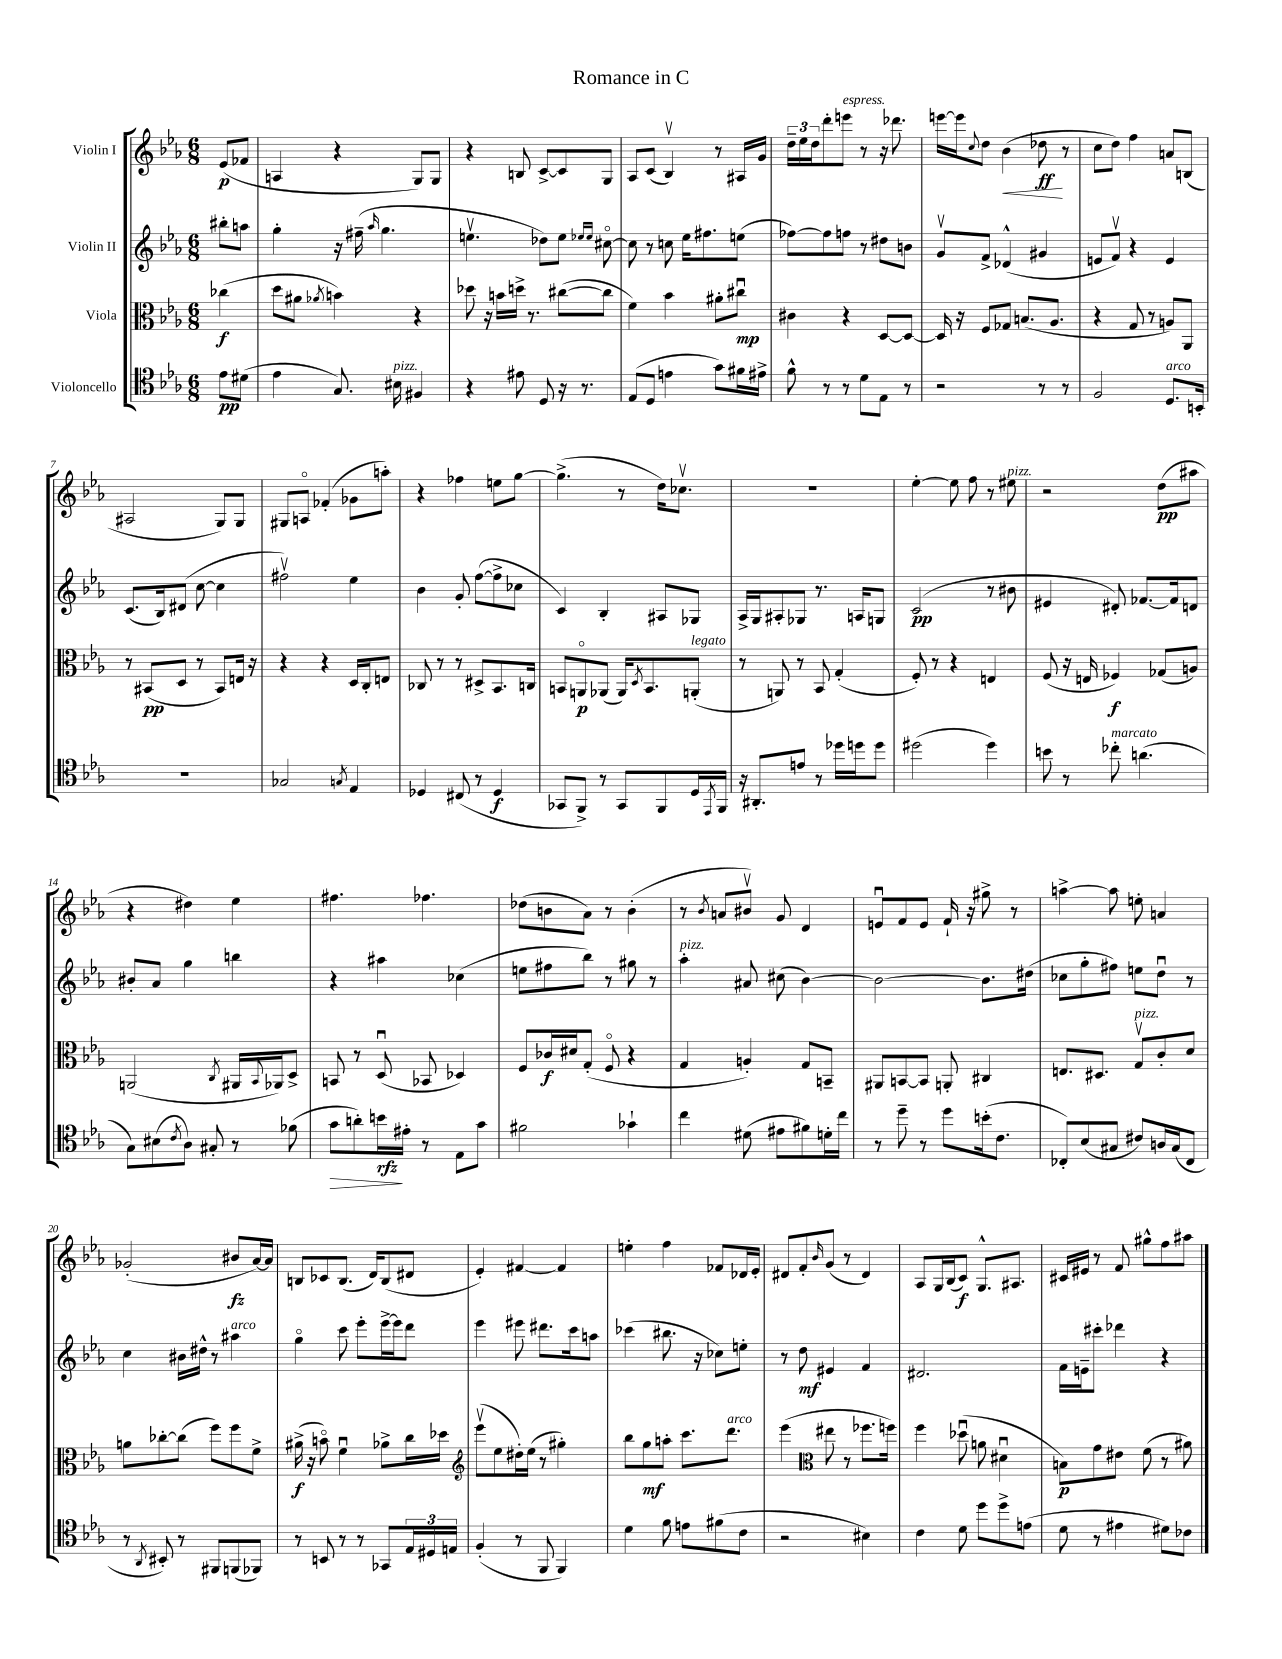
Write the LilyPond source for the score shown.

\header { title = "Romance in C" }
<<
\new StaffGroup <<
\new Staff = "s0" \with { instrumentName = "Violin I" } {
    \clef treble \key ees \major \numericTimeSignature \time 6/8 \partial 4
    ees'8\p( fes'8 |
    a4 r4 g8) g8 |
    r4 b8 c'8~-> c'8 g8 |
    aes8 c'8( bes4\upbow) r8 ais16 g'16 |
    \tuplet 3/2 { d''16-- ees''16 d''16 } d'''8-. e'''8^\markup { \italic "espress." } r8 r16 des'''8. |
    e'''16~ e'''16 \appoggiatura { c''8 } d''8 bes'4\<( des''8\ff\! r8 |
    c''8 d''8) f''4 a'8 b8( |
    ais2 g8) g8 |
    gis8 a8\flageolet fes'4-.( ges'8 a''8-.) |
    r4 fes''4 e''8 g''8~ |
    g''4.->( r8 d''16) ces''8.\upbow |
    R2. |
    ees''4~-. ees''8 f''8 r8 eis''8^\markup { \italic "pizz." } |
    r2 d''8\pp( ais''8 |
    r4 dis''4) ees''4 |
    fis''4. fes''4. |
    des''8( b'8 aes'8) r8 b'4-.( |
    r8 \acciaccatura { bes'8 } a'8 bis'8\upbow) g'8 d'4 |
    e'8\downbow f'8 e'8 f'16-! r16 gis''8-> r8 |
    a''4~-> a''8 e''8-. a'4 |
    ges'2-.( bis'8\fz aes'16~) aes'16 |
    b8 ces'8 b8.( d'16) b8( dis'8 |
    ees'4-.) fis'4~ fis'4 |
    e''4-. f''4 fes'8 des'16 ees'16-. |
    dis'8 f'8-. \grace { bes'16 } g'8( r8 dis'4) |
    aes8 g16 bes16( c'8\f) g8.-^ ais8. |
    cis'16 eis'16 r8 f'8 gis''8-^ f''8 ais''8 \bar "|." |
}
\new Staff = "s1" \with { instrumentName = "Violin II" } {
    \clef treble \key ees \major \numericTimeSignature \time 6/8 \partial 4
    bis''8-. a''8 |
    g''4-. r16 fis''16--( \grace { aes''16 } g''4. |
    e''4.\upbow des''8) e''8 \grace { ees''16 ees''16 } cis''8~\flageolet |
    cis''8 r8 c''8 ees''16 fis''8. e''8( |
    fes''8~) fes''8 f''8 r8 dis''8 b'8 |
    g'8\upbow f'8-> des'4-^( gis'4 |
    e'8 f'8\upbow) r4 e'4 |
    c'8.( bes16) dis'8( c''8~ c''4 |
    fis''2\upbow) ees''4 |
    bes'4 g'8-. f''8~( f''8-> ces''8 |
    c'4) bes4-. ais8 ges8 |
    aes16-> g16 ais8-. ges8 r8. a16 g8 |
    c'2\pp( r8 bis'8 |
    eis'4 dis'8-.) fes'8.~ fes'16 d'8 |
    bis'8-. aes'8 g''4 b''4 |
    r4 ais''4 ces''4( |
    e''8 fis''8 bes''8) r8 gis''8 r8 |
    aes''4-.^\markup { \italic "pizz." } ais'8 cis''8( bes'4~) |
    bes'2~ bes'8. dis''16( |
    ces''8 g''8-. fis''8) e''8 d''8\downbow r8 |
    c''4 bis'16 dis''16-^ r8 ais''4^\markup { \italic "arco" } |
    g''4\flageolet c'''8 ees'''8-. ees'''16~-> ees'''16 d'''8 |
    ees'''4 eis'''8 dis'''8. c'''16 a''8 |
    ces'''4( bis''8. r16 ces''8) e''8-. |
    r8 d''8\mf eis'4 f'4 |
    dis'2. |
    f'16 e'16-- cis'''8-. des'''4 r4 \bar "|." |
}
\new Staff = "s2" \with { instrumentName = "Viola" } {
    \clef alto \key ees \major \numericTimeSignature \time 6/8 \partial 4
    ces''4\f( |
    d''8 ais'8 \acciaccatura { aes'8 } b'4) r4 |
    des''8 r16 b'16 d''16-> r8. cis''8~( cis''8 |
    f'4) bes'4 ais'8-. cis''8\downbow\mp |
    cis'4 r4 d8~ d8~ |
    d16 r16 f8 ges8 b8.( aes8. |
    r4 g8 r8 a8) aes,8 |
    r8 bis,8\pp( d8 r8 bis,8) e16 r16 |
    r4 r4 d16 c16-. e8 |
    ces8 r8 r8 dis8-> bes,8. c16 |
    b,8 a,8\flageolet\p aes,8( aes,16) \acciaccatura { d8 } b,8. a,8-.^\markup { \italic "legato" }( |
    r8 a,8) r8 bes,8 g4-.( |
    f8-.) r8 r4 e4 |
    f8( r16 e16 fes4\f) ges8( a8) |
    a,2( \acciaccatura { c8 } ais,16 \appoggiatura { bes,8 } aes,16) d8-> |
    b,8 r8 d8\downbow( bes,8 des4) |
    f8 ces'16\f dis'16 g8-.( f8\flageolet r4 |
    g4 a4-.) g8 b,8-- |
    ais,8 b,8~ b,8 a,8-. cis4 |
    e8. dis8. g8\upbow^\markup { \italic "pizz." } c'8-. d'8 |
    a'8 ces''8~-. ces''8( f''8) f''8 f'8-> |
    ais'16->\f( r16 b'8\flageolet) f'4\downbow aes'8-> c''16 des''16 |
    \clef treble ees'''8\upbow( ees''8 dis''16-.) ees''16( r8 gis''4-.) |
    bes''8 g''8\mf a''8-. c'''8. d'''8.^\markup { \italic "arco" } |
    ees'''4( \clef alto eis''8 r8 fes''8. f''16) |
    f''4 des''8\downbow( a'8 dis'4\downbow |
    b8\p) g'8 eis'8 f'8( r8 ais'8) \bar "|." |
}
\new Staff = "s3" \with { instrumentName = "Violoncello" } {
    \clef tenor \key ees \major \numericTimeSignature \time 6/8 \partial 4
    ees'8\pp dis'8( |
    ees'4 g8.) bis16^\markup { \italic "pizz." } fis4 |
    r4 eis'8 d8 r16 r8. |
    ees8( d8 e'4 g'8) fis'16 eis'16-> |
    f'8-^ r8 r8 d'8 ees8 r8 |
    r2 r8 r8 |
    f2 d8.^\markup { \italic "arco" } b,16-. |
    R2. |
    ges2 \acciaccatura { g8 } ees4 |
    des4 cis8( r8 des4\f |
    ges,8 f,8->) r8 ges,8 f,8 d16 \acciaccatura { ees,8 } f,16 |
    r16 ais,8.-. e'8 r8 des''16 d''16 d''8 |
    dis''2( dis''4) |
    b'8 r8 ces''8-.^\markup { \italic "marcato" } a'4.( |
    g8) bis8( \acciaccatura { c'8 } aes8) gis8-. r8 fes'8( |
    g'8\> a'8-.) b'16\rfz\! eis'16-. r8 ees8 g'8 |
    fis'2 ges'4-! |
    c''4 dis'8( eis'8 fis'8) d'16-. c''16 |
    r8 d''8-- r8 d''8 b'16-.( c'8. |
    ces8-.) bes8( gis8 cis'8) a16 gis16( ces8 |
    r8 \acciaccatura { aes,8 } bis,8-.) r8 fis,8 f,8( fes,8) |
    r8 b,8 r8 r8 ges,8 \tuplet 3/2 { ees16 dis16 e16 } |
    f4-.( r8 f,8 f,4) |
    d'4 f'8 e'8 fis'8( c'8 |
    r2 bis4) |
    c'4 d'8 d''8 d''8-> e'8( |
    d'8 r8 eis'4 dis'8) ces'8 \bar "|." |
}
>>
>>
